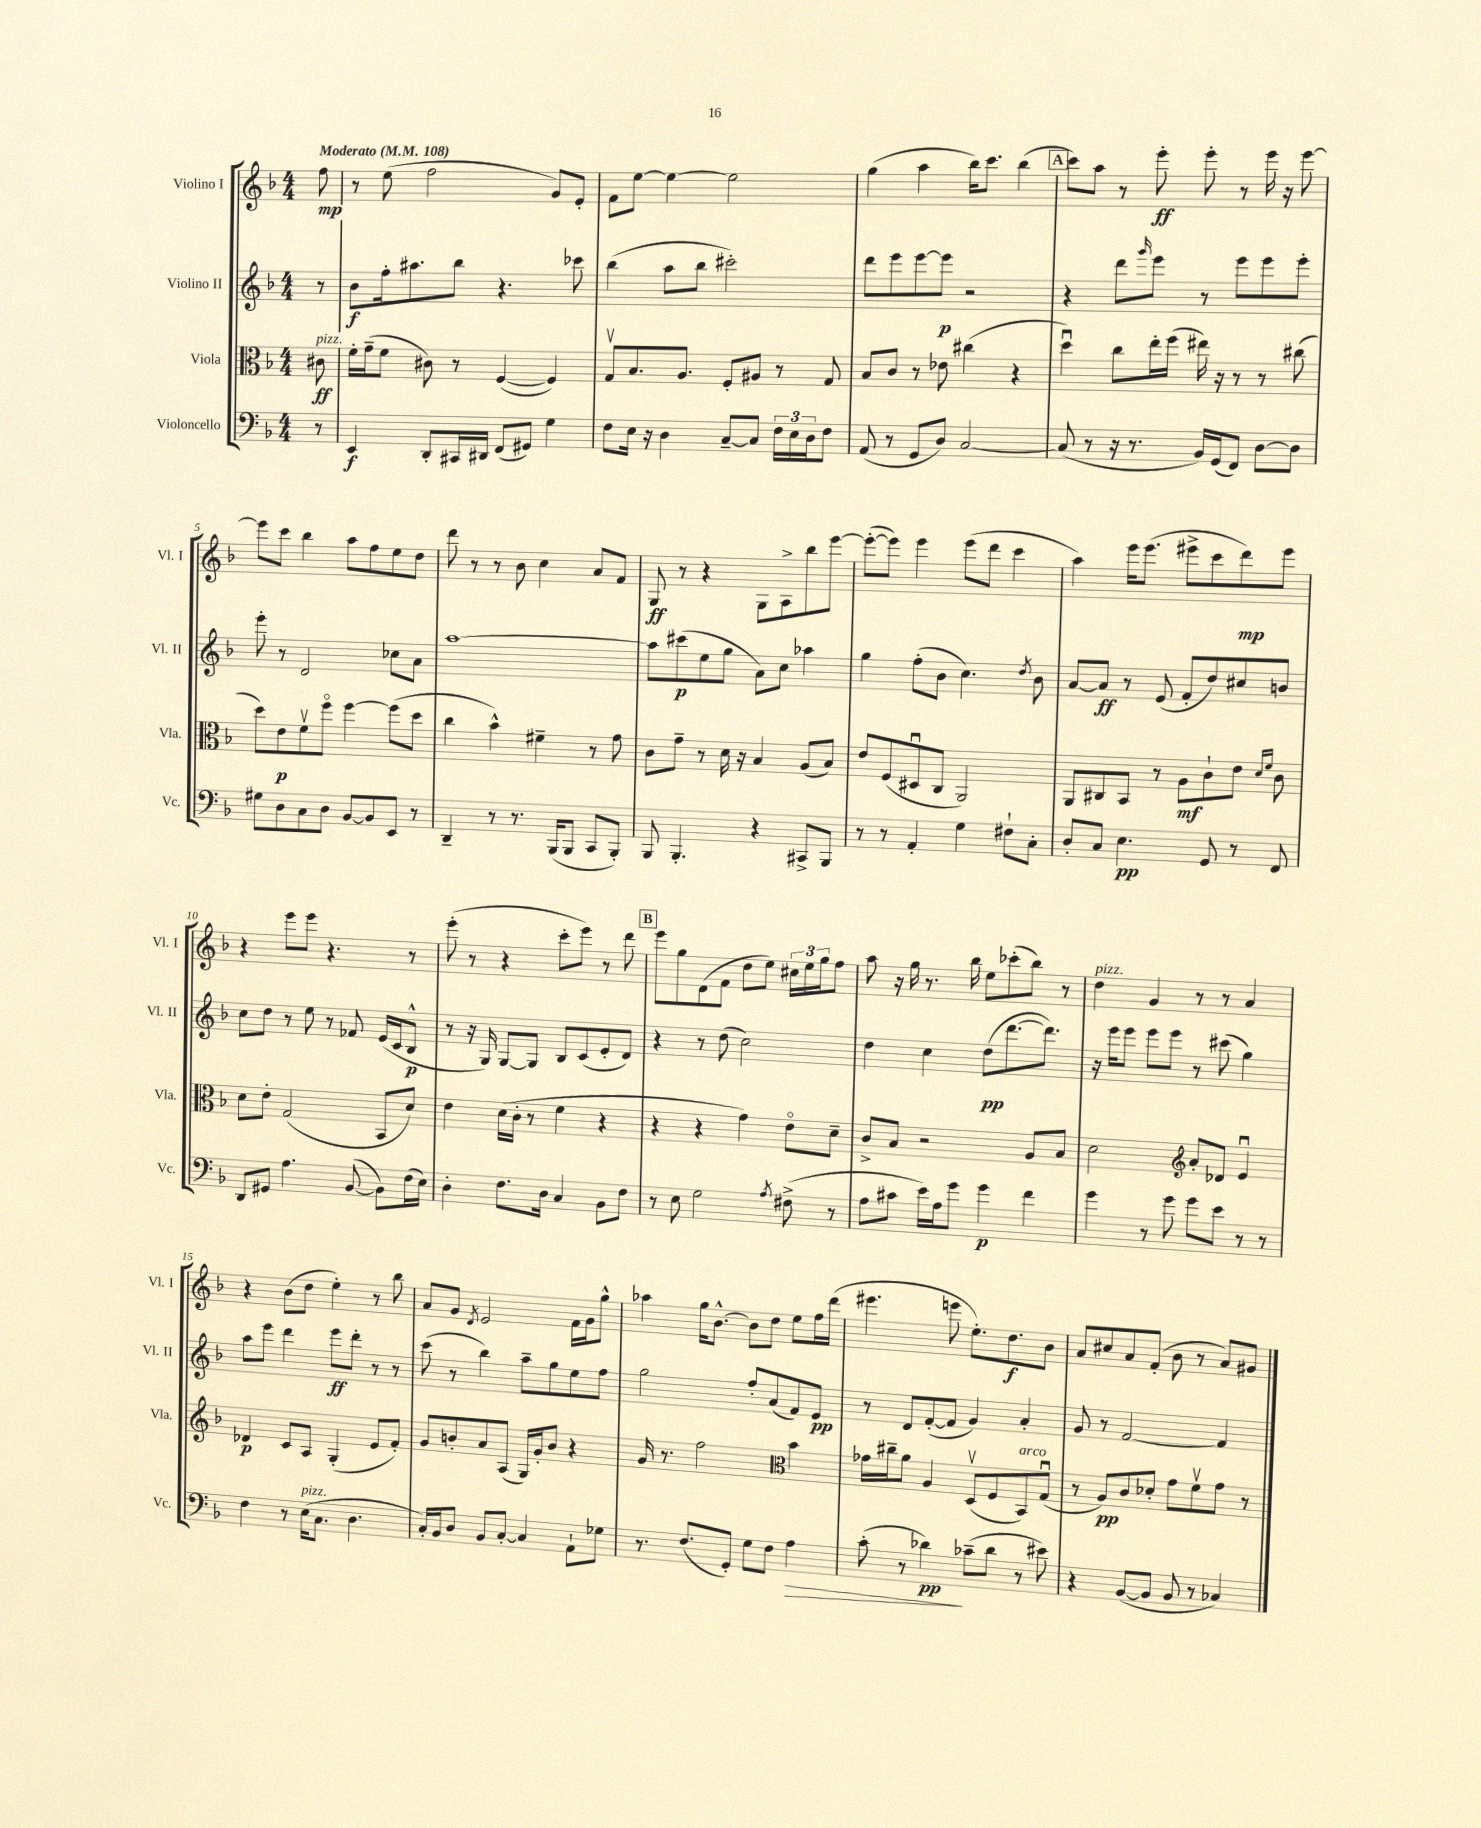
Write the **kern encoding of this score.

**kern	**dynam	**kern	**dynam	**kern	**dynam	**kern	**dynam
*part4	*part4	*part3	*part3	*part2	*part2	*part1	*part1
*staff4	*staff4	*staff3	*staff3	*staff2	*staff2	*staff1	*staff1
*I"Violoncello	*	*I"Viola	*	*I"Violino II	*	*I"Violino I	*
*I'Vc.	*	*I'Vla.	*	*I'Vl. II	*	*I'Vl. I	*
*clefF4	*	*clefC3	*	*clefG2	*	*clefG2	*
*k[b-]	*	*k[b-]	*	*k[b-]	*	*k[b-]	*
*M4/4	*	*M4/4	*	*M4/4	*	*M4/4	*
*MM108	*	*MM108	*	*MM108	*	*MM108	*
=	=	=	=	=	=	=	=
!	!	!	!	!	!	!LO:TX:a:B:t=Moderato	!
!	!	!LO:TX:a:i:t=pizz.	!	!	!	!	!
8r	.	8c#X\	ff	8r	.	8ff\	mp
=1	=1	=1	=1	=1	=1	=1	=1
4EE/	f	16f'\LL	.	8b-\L	f	8r	.
.	.	(16g~\J	.	.	.	.	.
.	.	8f\J	.	16ff'\k	.	(8ee\	.
.	.	.	.	8.aa#X\	.	.	.
8DD'/L	.	8c#X\)	.	.	.	2ff\	.
16CC#X/L	.	8r	.	8bb-\J	.	.	.
16DD#X/JJ	.	.	.	.	.	.	.
(8FF/L	.	([4F/	.	4.r	.	.	.
8GG#X/J)	.	.	.	.	.	.	.
4G\	.	4F/])	.	.	.	8g/L)	.
.	.	.	.	8ccc-X\	.	8e'/J	.
=2	=2	=2	=2	=2	=2	=2	=2
8F\L	.	8Gv/L	.	(4bb-\	.	8f\L	.
16E\Jk	.	8.B-/	.	.	.	[8ee\J	.
16r	.	.	.	.	.	.	.
4D\	.	.	.	8aa\L	.	4ee\_	.
.	.	8.A/J	.	.	.	.	.
.	.	.	.	8bb-\J	.	.	.
[8C~/L	.	8F'/L	.	2ccc#X'\)	.	2ee\]	.
8C/J]	.	8A#X/J	.	.	.	.	.
24F\LL	.	8r	.	.	.	.	.
24E\	.	.	.	.	.	.	.
24D\J	.	.	.	.	.	.	.
8F\J	.	8G/	.	.	.	.	.
=3	=3	=3	=3	=3	=3	=3	=3
(8AA/	.	8B-/L	.	8ddd\L	.	(4gg\	.
8r	.	8c/J	.	8eee\	.	.	.
8GG/L	.	8r	.	[8eee\	.	4aa\	.
8D/J)	.	8e-X\	.	8eee\J]	p	.	.
[2C/	.	(4cc#X\	.	2r	.	16bb-\KL)	.
.	.	.	.	.	.	8.ccc\J	.
.	.	4r	.	.	.	(4bb-\	.
!!LO:REH:place=s1:t=A
=4	=4	=4	=4	=4	=4	=4	=4
(8C/]	.	4ddu\)	.	4r	.	8ccc\L)	.
8r	.	.	.	.	.	8aa\J	.
16r	.	8cc\L	.	8ddd\L	.	8r	.
8.r	.	.	.	.	.	.	.
.	.	.	.	16qqggg/	.	.	.
.	.	16ee'\L	.	8eee\J	.	8eee'\	ff
.	.	(16ff\JJ	.	.	.	.	.
16BB-/LL)	.	16ee#X\)	.	8r	.	8eee'\	.
(16GG/J	.	16r	.	.	.	.	.
8FF/J)	.	8r	.	8eee\L	.	8r	.
[8D\L	.	8r	.	8eee\	.	16eee\	.
.	.	.	.	.	.	16r	.
8D\J]	.	(8cc#X\	.	8eee'\J	.	[8eee\	.
!!LO:LB:g=z
=5	=5	=5	=5	=5	=5	=5	=5
8G#X\L	.	8dd\L)	.	8eee'\	.	8eee\L]	.
8D\	.	8e\	p	8r	.	8ccc\J	.
8C\	.	8fv\	.	2d/	.	4bb-\	.
8D\J	.	8ff\J	.	.	.	.	.
[8BB-/L	.	[4ff\	.	.	.	8aa\L	.
8BB-/]	.	.	.	.	.	8ff\	.
8EE/J	.	(8ff\L]	.	8cc-X\L	.	8ee\	.
8r	.	8dd\J	.	8a\J	.	8dd\J	.
=6	=6	=6	=6	=6	=6	=6	=6
4DD~/	.	4cc\	.	[1aa	.	8ddd\	.
.	.	.	.	.	.	8r	.
8r	.	4b-^^\)	.	.	.	8r	.
8.r	.	.	.	.	.	8b-\	.
.	.	4f#X~\	.	.	.	4cc\	.
(16BBB-/KL	.	.	.	.	.	.	.
8BBB-/J	.	.	.	.	.	.	.
8CC/L	.	8r	.	.	.	8a/L	.
8BBB-'/J)	.	8g\	.	.	.	8f/J	.
=7	=7	=7	=7	=7	=7	=7	=7
8BBB-/	.	8c\L	.	8aa\L]	.	8G/	ff
4.BBB-'/	.	8g~\J	.	(8ccc#X\	p	8r	.
.	.	8r	.	8ee\	.	4r	.
.	.	16d\	.	8gg\J	.	.	.
.	.	16r	.	.	.	.	.
4r	.	4B-/	.	8a\L)	.	8G\L	.
.	.	.	.	8cc\J	.	8A^\	.
8CC#X^/L	.	(8A/L	.	4aa-X\	.	8bb-\	.
8BBB-/J	.	8B-/J)	.	.	.	[8eee\J	.
=8	=8	=8	=8	=8	=8	=8	=8
8r	.	8e/L	.	4gg\	.	(8eee'\L_	.
8r	.	(8F/	.	.	.	8eee\J])	.
4AA'/	.	8D#Xu/	.	(8ff'\L	.	4eee\	.
.	.	8C/J	.	8b-\J	.	.	.
4G\	.	2AA/)	.	4.cc\)	.	(8eee\L	.
.	.	.	.	.	.	8ddd\J	.
8F#X`\L	.	.	.	.	.	4ccc\	.
.	.	.	.	8qdd/	.	.	.
8C'\J	.	.	.	8b-\	.	.	.
=9	=9	=9	=9	=9	=9	=9	=9
8D'/L	.	8AA/L	.	[8a/L	.	4aa\)	.
8C/J	.	8C#X/	.	8a/J]	ff	.	.
4.E\	pp	8BB-/J	.	8r	.	16eee\KL	.
.	.	.	.	.	.	(8.eee\J	.
.	.	8r	.	(8e/	.	.	.
.	.	8A\L	mf	8f'/L	.	8eee#X^\L	.
8GG/	.	8c`\	.	8dd/)	.	8ccc\	.
8r	.	8e\J	.	8cc#X/	.	8ddd\)	mp
.	.	16qqd/LL	.	.	.	.	.
.	.	16qqf/JJ	.	.	.	.	.
8FF/	.	8c\	.	8bn/J	.	8eee#\J	.
!!LO:LB:g=z
=10	=10	=10	=10	=10	=10	=10	=10
8DD/L	.	8d\L	.	8cc\L	.	4r	.
8GG#X/J	.	8e'\J	.	8dd\J	.	.	.
4.A\	.	(2G/	.	8r	.	8eee\L	.
.	.	.	.	8ee\	.	8eee\J	.
.	.	.	.	8r	.	4.r	.
([8BB-/	.	.	.	8f-X/	.	.	.
8BB-\L])	.	8BB-/L	.	(16e/LL	.	.	.
.	.	.	.	16c/J	.	.	.
(16F\L	.	8d/J)	.	8B-^^/J	p	8r	.
16E\JJ)	.	.	.	.	.	.	.
=11	=11	=11	=11	=11	=11	=11	=11
4D'\	.	4e\	.	8r	.	(8eee'\	.
.	.	.	.	16r	.	8r	.
.	.	.	.	16G/)	.	.	.
8.F\L	.	(16d\LL	.	[8G/L	.	4r	.
.	.	16c'\JJ	.	.	.	.	.
.	.	8r	.	8G/J]	.	.	.
16D\Jk	.	.	.	.	.	.	.
4C/	.	4f\	.	8B-/L	.	8ccc'\L	.
.	.	.	.	(8c/	.	8eee\J)	.
8BB-\L	.	4r	.	8e'/	.	8r	.
8F\J	.	.	.	8d/J)	.	8ddd\	.
!!LO:REH:place=s1:t=B
=12	=12	=12	=12	=12	=12	=12	=12
8r	.	4r	.	4r	.	8eee\L	.
8E\	.	.	.	.	.	8gg\	.
2G\	.	4r	.	8r	.	(8d\	.
.	.	.	.	(8dd\	.	8f\J	.
.	.	4g\)	.	2cc\)	.	8dd\L	.
.	.	.	.	.	.	8ee\J)	.
8qA/	.	.	.	.	.	.	.
(8F#X^\	.	8e\L	.	.	.	24cc#X\LL	.
.	.	.	.	.	.	24ee\	.
.	.	.	.	.	.	24gg\J	.
8r	.	8d~\J	.	.	.	8ff\J	.
=13	=13	=13	=13	=13	=13	=13	=13
8A\L	.	8c^/L	.	4dd\	.	8aa\	.
8c#X\J	.	8B-/J	.	.	.	16r	.
.	.	.	.	.	.	16gg\	.
16e\LL)	.	2r	.	4cc\	.	8.r	.
16A\J	.	.	.	.	.	.	.
8g\J	.	.	.	.	.	.	.
.	.	.	.	.	.	16bb-\	.
4g\	p	.	.	(8dd\L	pp	8ee\L	.
.	.	.	.	[8.ddd\	.	(8ccc-X'\	.
4f\	.	8A/L	.	.	.	8bb-\J)	.
.	.	.	.	8.ddd\J])	.	.	.
.	.	8B-/J	.	.	.	8r	.
=14	=14	=14	=14	=14	=14	=14	=14
!	!	!	!	!	!	!LO:TX:a:i:t=pizz.	!
4g\	.	2d\	.	16r	.	4dd\	.
.	.	.	.	16eee\KL	.	.	.
.	.	.	.	8eee\J	.	.	.
8r	.	.	.	8eee\L	.	4g/	.
8g\	.	.	.	8eee\J	.	.	.
*	*	*clefG2	*	*	*	*	*
8g\L	.	8a'/L	.	8r	.	8r	.
8e\J	.	8d-X/J	.	(8ccc#X\	.	8r	.
8r	.	4eu/	.	4gg\)	.	4a/	.
8r	.	.	.	.	.	.	.
!!LO:LB:g=z
=15	=15	=15	=15	=15	=15	=15	=15
4F\	.	4d-X/	p	8aa\L	.	4r	.
.	.	.	.	8eee\J	.	.	.
8r	.	8c/L	.	4ddd\	.	(8b-\L	.
!LO:TX:a:i:t=pizz.	!	!	!	!	!	!	!
(16E\KL	.	8A/J	.	.	.	8dd\J	.
8.C\J	.	.	.	.	.	.	.
.	.	(4G'/	.	8eee\L	ff	4ee'\)	.
4.D\	.	.	.	8ddd'\J	.	.	.
.	.	8e/L	.	8r	.	8r	.
.	.	8f'/J)	.	8r	.	8bb-\	.
=16	=16	=16	=16	=16	=16	=16	=16
16C'/LL)	.	8g/L	.	(8ccc\	.	8a/L	.
16BB-/J	.	.	.	.	.	.	.
8D/J	.	8bn'/	.	8r	.	8g/J	.
.	.	.	.	.	.	8qd/	.
8BB-/L	.	8a/	.	4bb-\)	.	2e/	.
[8C'/J	.	(8A/J	.	.	.	.	.
4C/]	.	16G/LL)	.	8aa~\L	.	.	.
.	.	16g'/J	.	.	.	.	.
.	.	8b/J	.	8gg\	.	.	.
8AA`\L	.	4r	.	8ee\	.	16f\LL	.
.	.	.	.	.	.	16g\J	.
8G-X\J	.	.	.	8ff\J	.	8gg^^\J	.
=17	=17	=17	=17	=17	=17	=17	=17
8.r	.	16g/	.	2gg\	.	4aa-X\	.
.	.	8.r	.	.	.	.	.
(8.F/L	.	.	.	.	.	.	.
.	.	2ff\	.	.	.	16gg\KL	.
.	.	.	.	.	.	[8.b-^^\J	.
8GG'/J)	.	.	.	.	.	.	.
8G\L	.	.	.	8ff'/L	.	8b-\L]	.
8F\J	.	.	.	(8a/	.	8dd\J	.
*	*	*clefC3	*	*	*	*	*
!	!LO:HP:b	!	!	!	!	!	!
4A\	>	4b-\	.	8f/)	.	8ee\L	.
.	.	.	.	8e/J	pp	16ff\L	.
.	.	.	.	.	.	(16ddd\JJ	.
=18	=18	=18	=18	=18	=18	=18	=18
(8c'\	.	16g-X\LL	.	8r	.	4.eee#X\	.
.	.	16cc#X~\J	.	.	.	.	.
8r	.	8a\J	.	8d/L	.	.	.
4d-X\)	pp	4A/	.	([8f'/	.	.	.
.	.	.	.	8f/J]	.	8eeen\	.
(8c-X~\L	]	(8Dv/L	.	4g/)	.	8.ee'\L)	.
8d-\J	.	8F/	.	.	.	.	.
.	.	.	.	.	.	8.dd\	f
!	!	!LO:TX:a:i:t=arco	!	!	!	!	!
8r	.	8BB-/)	.	4a'/	.	.	.
8e#X\)	.	(8Gu/J	.	.	.	8b-\J	.
=19	=19	=19	=19	=19	=19	=19	=19
4r	.	8r	.	8g/	.	8a/L	.
.	.	8A/L)	pp	8r	.	8cc#X/	.
([8BB-/L	.	8c/	.	[2f/	.	8a/	.
8BB-/J]	.	8d-X'/J	.	.	.	(8f'/J	.
8BB-/	.	8g\L	.	.	.	8b-\	.
8r	.	8fv\	.	.	.	8r	.
4C-X/)	.	8g\J	.	4f/]	.	8a/L)	.
.	.	8r	.	.	.	8g#X/J	.
==	==	==	==	==	==	==	==
*-	*-	*-	*-	*-	*-	*-	*-
